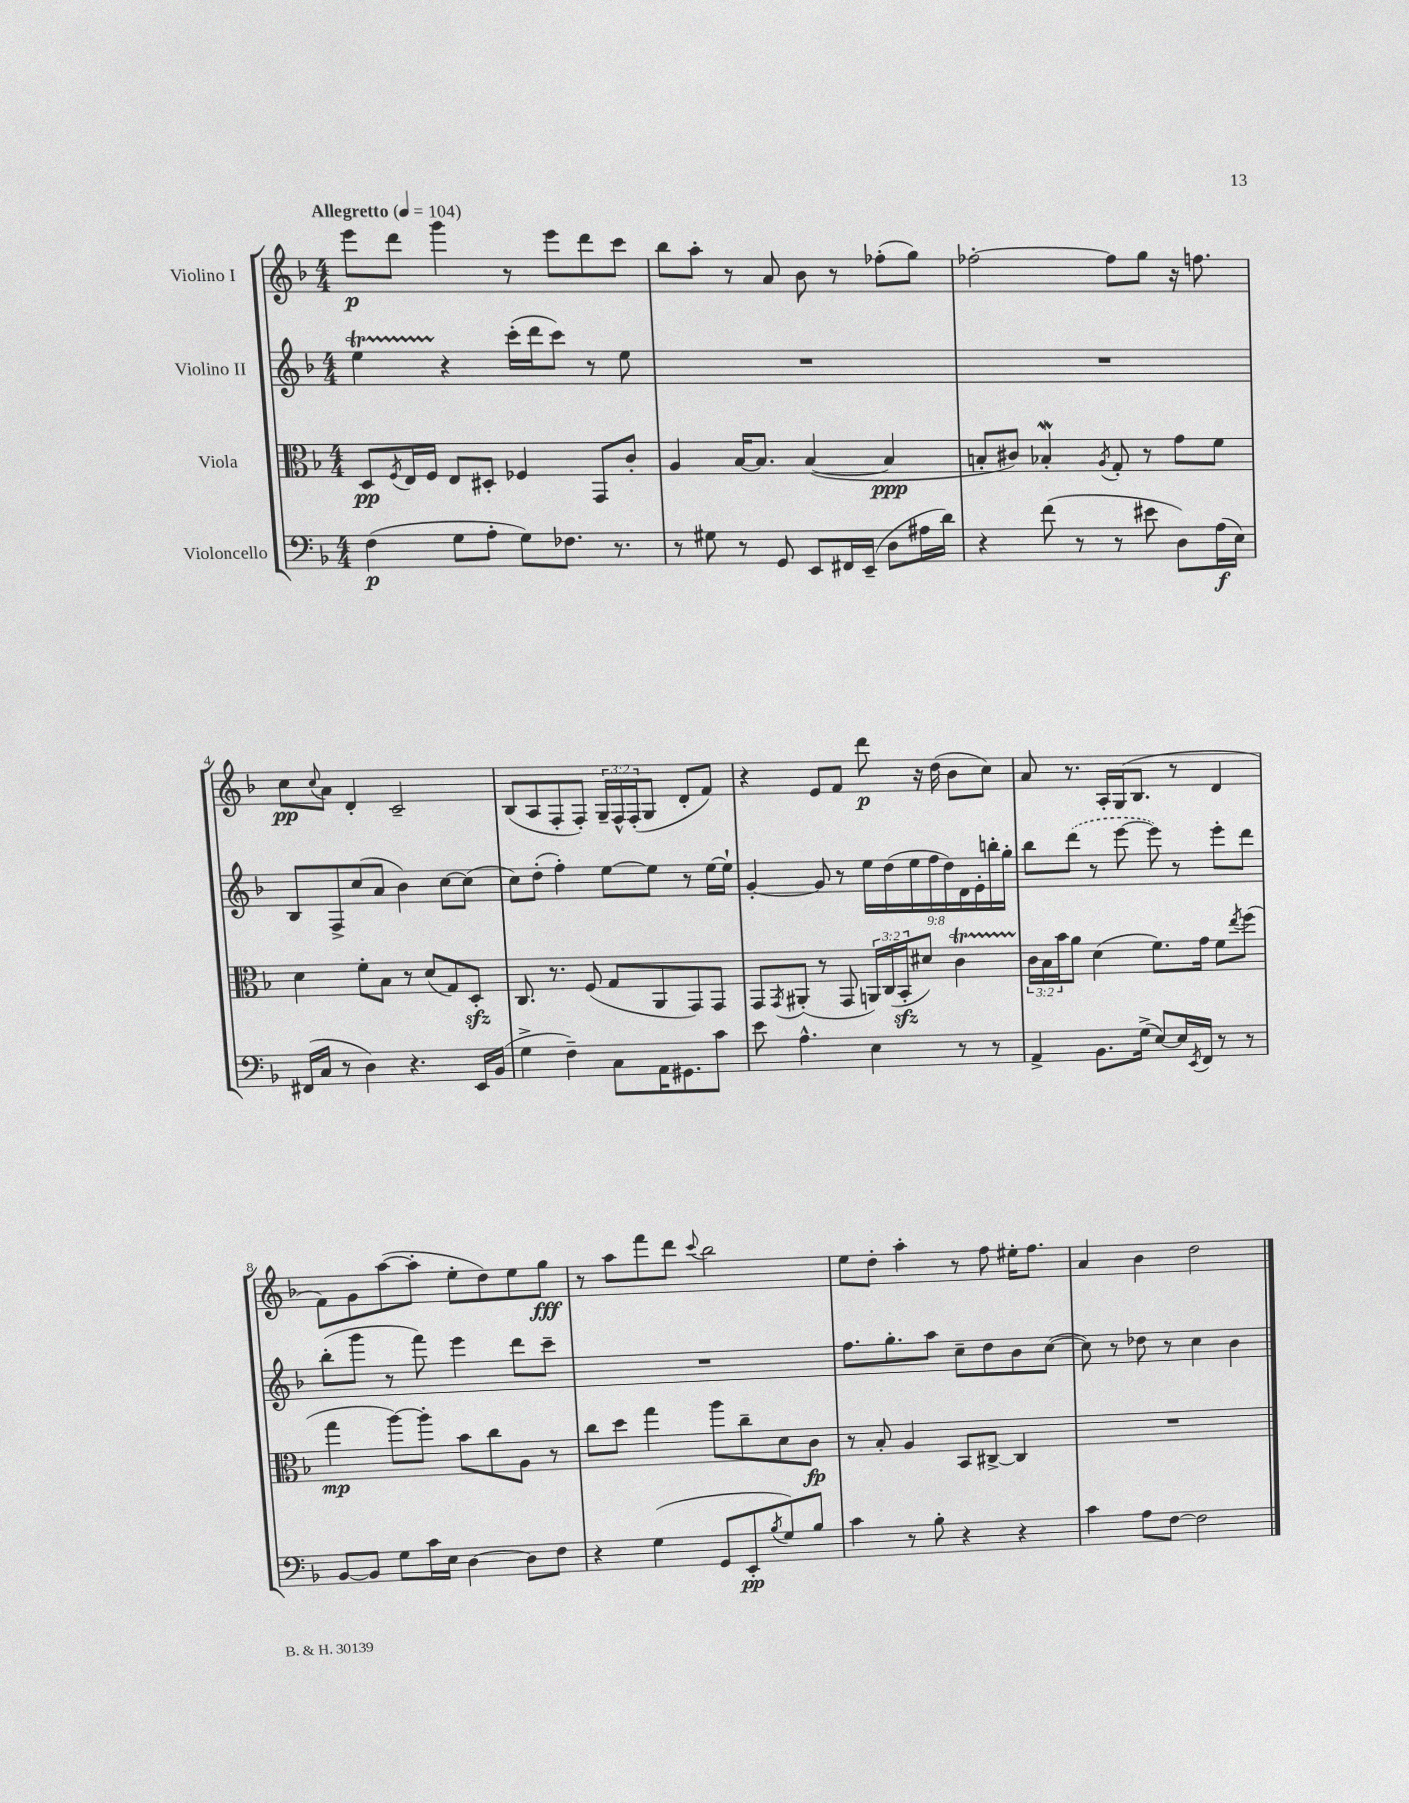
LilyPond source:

<<
\new StaffGroup <<
\new Staff = "s0" \with { instrumentName = "Violino I" } {
    \clef treble \key f \major \numericTimeSignature \time 4/4 \override Staff.TupletNumber.text = #tuplet-number::calc-fraction-text \tempo "Allegretto" 4 = 104
    e'''8\p d'''8 g'''4 r8 e'''8 d'''8 c'''8 |
    bes''8 a''8-. r8 a'8 bes'8 r8 fes''8-.( g''8) |
    fes''2~-. fes''8 g''8 r16 f''8. |
    c''8\pp \appoggiatura { c''8 } a'8 d'4-. c'2-- |
    bes8( a8 f8-. f8-.) \tuplet 3/2 { g16-- f16-^ f16-.( } g8 d'8-. f'8) |
    r4 e'8 f'8 d'''8\p r16 d''16( bes'8 c''8) |
    a'8 r8. a16-. g16( bes8. r8 d'4 |
    f'8) g'8 a''8~( a''8-. e''8-. d''8) e''8 g''8\fff |
    r8 a''8 f'''8 d'''8 \appoggiatura { c'''8 } bes''2 |
    e''8 d''8-. a''4-. r8 f''8 eis''16-. f''8. |
    a'4 bes'4 d''2 \bar "|." |
}
\new Staff = "s1" \with { instrumentName = "Violino II" } {
    \clef treble \key f \major \numericTimeSignature \time 4/4 \override Staff.TupletNumber.text = #tuplet-number::calc-fraction-text
    e''4\startTrillSpan r4\stopTrillSpan c'''16-.( d'''16 c'''8) r8 e''8 |
    R1 |
    R1 |
    bes8 f8-> c''8( a'8 bes'4) c''8~ c''8( |
    c''8) d''8-.( f''4-.) e''8~ e''8 r8 e''16~ e''16-! |
    g'4~-. g'8 r8 \tuplet 9/8 { e''16 d''16( e''16 f''16 d''16) d'16 e'16-. b''16-. g''16-. } |
    bes''8 \once \slurDashed d'''8( r8 e'''8~ e'''8) r8 e'''8-. d'''8 |
    bes''8-.( g'''8 r8 f'''8) e'''4 d'''8 c'''8-- |
    R1 |
    f''8. g''8.-. a''8 c''8-- d''8 bes'8 c''8~( |
    c''8) r8 des''8 r8 c''4 bes'4 \bar "|." |
}
\new Staff = "s2" \with { instrumentName = "Viola" } {
    \clef alto \key f \major \numericTimeSignature \time 4/4 \override Staff.TupletNumber.text = #tuplet-number::calc-fraction-text
    d8\pp \acciaccatura { f8 } e16 f16 e8 dis8-. fes4 g,8 c'8-. |
    a4 bes16~ bes8. bes4~( bes4\ppp |
    b8-. cis'8) bes4-.\mordent \acciaccatura { a8 } g8-. r8 g'8 f'8 |
    d'4 f'8-. bes8 r8 d'8( g8) d8-.\sfz |
    c8. r8. f8( g8 a,8 g,8) g,8 |
    g,8 \acciaccatura { g,8 } ais,8-.( r8 g,8 \tuplet 3/2 { a,16) c16( bes,16-.\sfz } dis'8) c'4\startTrillSpan |
    \tuplet 3/2 { c'16\stopTrillSpan bes16 bes'16 } a'8 d'4( f'8.) g'16 f'8 \acciaccatura { e''8 } f''8( |
    g''4\mp a''8~) a''8-. bes'8 c''8 a8 r8 |
    c''8 d''8 g''4 a''8 c''8-- d'8 c'8\fp |
    r8 bes8-. a4 bes,8 cis8~-> cis4 |
    R1 \bar "|." |
}
\new Staff = "s3" \with { instrumentName = "Violoncello" } {
    \clef bass \key f \major \numericTimeSignature \time 4/4
    f4\p( g8 a8-. g8) fes8. r8. |
    r8 gis8 r8 g,8 e,8 fis,16 e,16--( d8 ais16 d'16) |
    r4 f'8( r8 r8 eis'8 d8) a16\f( e16) |
    fis,16( c16 r8 d4) r4. e,16 bes,16( |
    g4-> f4--) c8 a,16 gis,8. c'8 |
    e'8 a4.-^ e4 r8 r8 |
    a,4-> bes,8. g16->( e8~) e16 \acciaccatura { e,8 } f,16 r8 r8 |
    bes,8~ bes,8 g8 c'16 e16 d4~ d8 f8 |
    r4 g4( g,8 e,8-.\pp \acciaccatura { bes8 } g8) bes8 |
    c'4 r8 bes8-. r4 r4 |
    c'4 a8 f8~ f2 \bar "|." |
}
>>
>>
